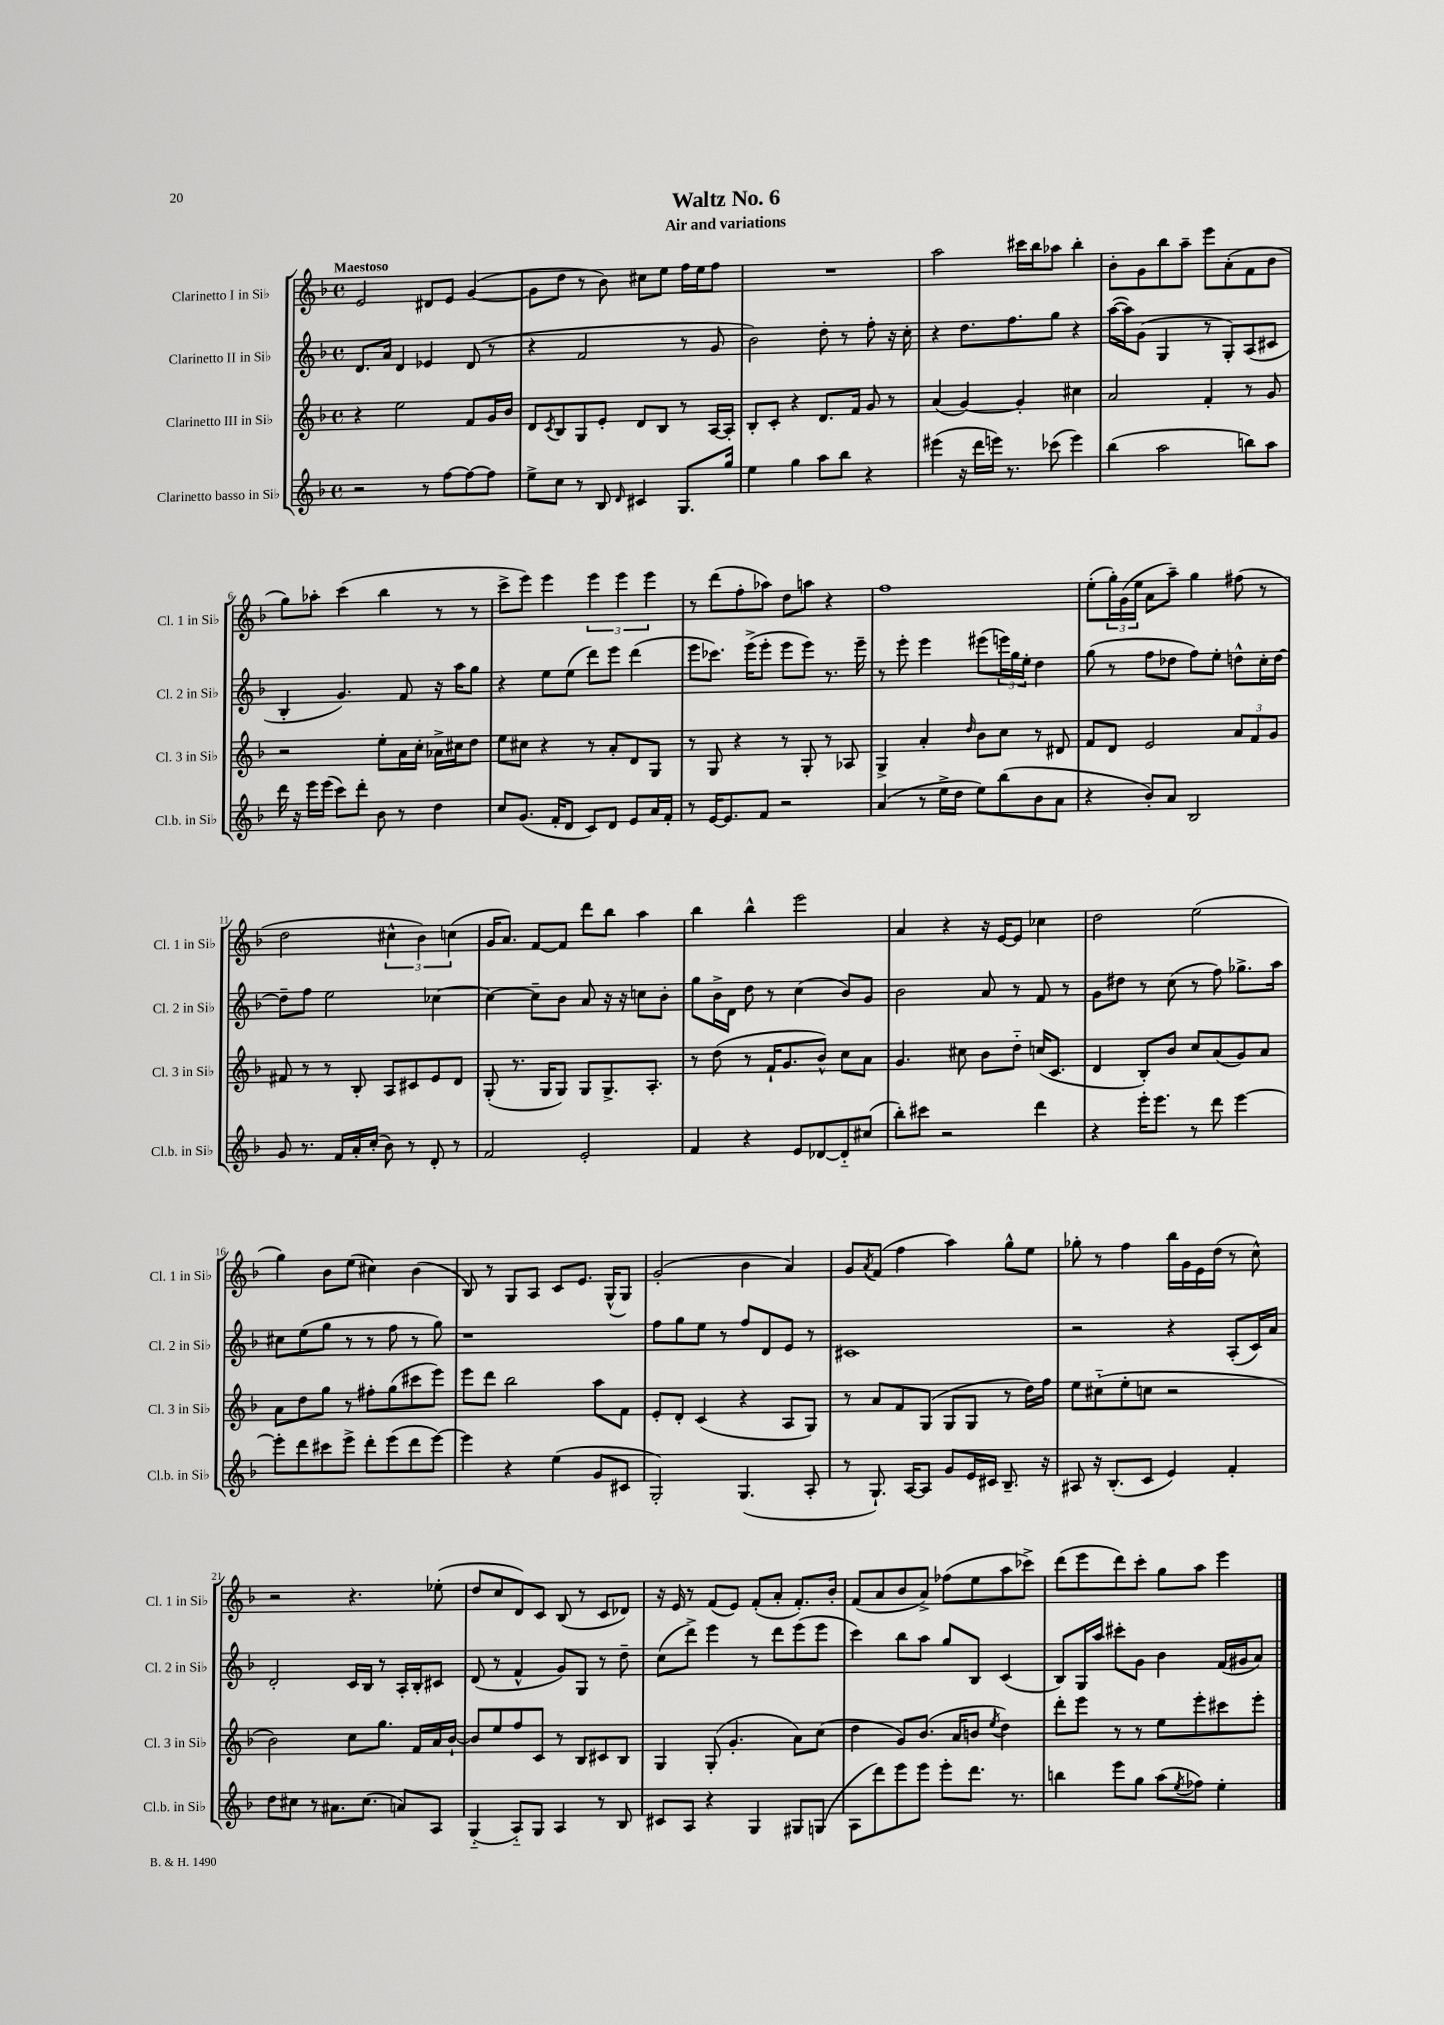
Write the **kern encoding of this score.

**kern	**kern	**kern	**kern
*staff4	*staff3	*staff2	*staff1
*clefG2	*clefG2	*clefG2	*clefG2
*k[b-]	*k[b-]	*k[b-]	*k[b-]
*M4/4	*M4/4	*M4/4	*M4/4
*met(c)	*met(c)	*met(c)	*met(c)
2r	4r	8.d	2e
.	.	16a	.
.	2ee	4d	.
8r	.	4e-	8d#
[8ff	.	.	8e
8ff_	8f	(8d	([4g
8ff]	16g	8r	.
.	16b-	.	.
=	=	=	=
8ee^	8d	4r	8g]
.	8qc	.	.
8cc	8B-	.	8dd
8r	8G	2f	8r
8B-	8e'	.	8b-)
16qqd	.	.	.
4c#	8d	.	8cc#
.	8B-	.	8ee
8.G	8r	8r	16ff
.	.	.	16ee
.	[16A	8g	8ff
16gg	16A']	.	.
=	=	=	=
4ee	8B-'	2b-)	1r
.	8c'	.	.
4gg	4r	.	.
8aa	8.d	8dd'	.
8bb-	.	8r	.
.	16f	.	.
4r	8g	8ff'	.
.	8r	16r	.
.	.	16cc'	.
=	=	=	=
(4eee#	(4a	4r	2aa
16r	[4g)	8.dd	.
16ddd	.	.	.
16eee)	.	.	.
8.r	.	8.ff	.
.	4g']	.	16ccc#
.	.	.	16bb-
(8ccc-	.	8gg	8aa-
4eee)	4cc#	4r	4bb-'
=	=	=	=
(4bb-	2a	([16aa	8b-'
.	.	16aa])	.
.	.	(8g	8g
2aa	.	4G	8bb-
.	.	.	8aa~
.	4f'	8r	8eee
.	.	8G')	(8a'
8bb)	8r	(8A	8f
8aa	8g	8c#	8b-
=	=	=	=
16ddd	2r	4B-'	8gg)
16r	.	.	.
16eee	.	.	8aa-'
(16eee	.	.	.
8ccc)	.	4.g)	(4ccc
8ddd'	.	.	.
8b-	8ee'	.	4bb-
8r	16a	8f	.
.	16cc'	.	.
4dd	16a-^	16r	8r
.	16cc#	16aa	.
.	8dd	8gg	8r
=	=	=	=
8cc	8ee	4r	8ccc^
(8.g	8cc#	.	8eee)
.	4r	8ee	4eee
16f'	.	.	.
8d	.	(8ee	.
8c)	8r	8ddd)	6eee
8d	8a'	8eee	.
.	.	.	6eee
8e	8d	(4ddd	.
.	.	.	6eee
16a	8G	.	.
16f'	.	.	.
=	=	=	=
8r	8r	8eee	8r
[16e	8G	8.ccc-)	(8ddd
8.e]	.	.	.
.	4r	.	8ff'
.	.	(16eee^	.
8f	.	8eee'	8aa-)
2r	8r	8eee	8dd
.	8G'	8eee)	8aa
.	8r	8.r	4r
.	8A-	.	.
.	.	16eee~	.
=	=	=	=
(4a	4G^	8r	1ff
.	.	8eee'	.
8r	4a'	4eee	.
16ee^	.	.	.
16dd	.	.	.
.	16qqdd	.	.
8ee)	8b-	(8eee#	.
(8bb-	8cc	24eee)	.
.	.	24gg	.
.	.	24ee'	.
8b-	8r	4dd	.
8a	8d#	.	.
=	=	=	=
4r	8f	(8gg	(8ee'
.	8d	8r	24gg')
.	.	.	(24g
.	.	.	24ee
8b-')	2e	8ff	8a
8a	.	8dd-	8aa~)
2B-	.	8ff)	4gg
.	.	8ee'	.
.	12a	8dd^^	(8ff#
.	12f	.	.
.	.	16cc'	8r
.	12g	.	.
.	.	[16dd	.
=	=	=	=
8g	8f#	8dd~]	2dd
8.r	8r	8ff	.
.	8r	2ee	.
16f	.	.	.
16a'	8B-'	.	.
(16cc'	.	.	.
8b-)	8A	.	6cc#^^
8r	8c#	.	.
.	.	.	6b-)
8d'	8e	[4cc-	.
.	.	.	(6cc
8r	8d	.	.
=	=	=	=
2f	(8G'	4cc-_	16g
.	.	.	8.a)
.	8.r	.	.
.	.	8cc-~]	[8f
.	16G	.	.
.	8G)	8b-	8f]
2e'	8G	8a	8ddd
.	8.G^	16r	8bb-
.	.	16r	.
.	.	8cc	4aa
.	8.A'	.	.
.	.	8b-'	.
=	=	=	=
4f	8r	8gg	4bb-
.	(8dd	16b-^	.
.	.	16d	.
4r	8r	8dd	4bb-^^
.	16f`	8r	.
.	8.g	.	.
8e	.	(4cc	2eee
[8d-	8b-^^)	.	.
8d-'~]	8cc	8b-)	.
(8cc#	8a	8g	.
=	=	=	=
8bb-')	4.g	2b-	4a
8ccc#	.	.	.
2r	.	.	4r
.	8cc#	.	.
.	8b-	8a	16r
.	.	.	[16e
.	8dd'~	8r	8e]
4ddd	(16cc	8f	4cc-
.	8.c	.	.
.	.	8r	.
=	=	=	=
4r	4d	8g	2dd
.	.	8dd#	.
16eee'	8B-')	8r	.
8.eee	.	.	.
.	8b-	(8cc	.
8r	8cc	8r	(2ee
8ddd	(8a	8ff)	.
[4eee	8g)	8.gg-^	.
.	8a	.	.
.	.	16aa	.
=	=	=	=
8eee']	8a	8cc#	4gg)
8ddd	8dd	(8ee	.
8ccc#	8gg	8gg	8b-
8eee^	8r	8r	(8ee
8ddd'	8ff#'	8r	4cc#)
(8eee	(8gg	8ff	.
8ddd	8ccc#	8r	(4b-
[8eee)	8eee)	8gg)	.
=	=	=	=
4eee]	8eee	1r	8B-)
.	8ddd	.	8r
4r	2bb-	.	8G
.	.	.	8A
(4ee	.	.	8c
.	.	.	8.e
8g	8aa	.	.
.	.	.	(16G^^
8c#	8f	.	8G)
=	=	=	=
2G')	8e'	8ff	(2g'
.	8d'	8gg	.
.	(4c	8ee	.
.	.	8r	.
(4.G	4r	8ff	4b-
.	.	8d	.
.	8A	8e	4a)
8A'	8G)	8r	.
=	=	=	=
8r	8r	1c#	8g
.	.	.	8qa
8.G`)	8a	.	(8f
.	8f	.	4ff
[16A	.	.	.
8A]	(8G	.	.
8g	8G	.	4aa)
16e	8G	.	.
16c#	.	.	.
8.B-~	8r	.	8gg^^
.	16dd)	.	8ee
16r	16ff	.	.
=	=	=	=
8A#	8ee	2r	8gg-'
16r	(8cc#'~	.	8r
(8.B-'	.	.	.
.	8ee'	.	4ff
8c	8cc	.	.
4e)	2r	4r	16bb-
.	.	.	16g
.	.	.	16e
.	.	.	(16dd
4f'	.	(8A'	8r
.	.	16c)	8cc^^)
.	.	16a	.
=	=	=	=
8dd	2b-)	2d'	2r
8cc#	.	.	.
8r	.	.	.
8.a#	.	.	.
.	8cc	16c	4.r
(8.cc#	.	16B-	.
.	8.gg	8r	.
8a)	.	16A'	.
.	16f	16B-'	.
8A	16a	8c#	(8ee-'
.	[16b-`	.	.
=	=	=	=
(4G'~	8b-]	(8d	8dd
.	8ee	8r	8cc
8A'~)	8ff	4f^^	8d)
8G	8c	.	8c
4A	8r	8g)	(8B-
.	8B-	8G	8r
8r	8c#	8r	8c
8B-	8B-	8dd~	8d-)
=	=	=	=
8c#	4G	(8cc	16r
.	.	.	16e
8A	.	8ddd^)	8r
4r	(8G'	4eee	(8f
.	4.g'	.	8e)
4G	.	8r	(8f'
.	.	8ddd	8a'
8G#	8a)	(8eee	8.f')
(8G	(8cc	8eee	.
.	.	.	16b-'
=	=	=	=
8A	4dd	4ccc)	(8f
8ddd)	.	.	8a
8eee	8g)	8bb-	8b-
8eee	(8.b-	8aa	8a^)
8eee'	.	8gg	(8ff-
.	16a	.	.
8.ddd	8b	8B-	8ee
.	8qee	.	.
.	4dd)	(4c	8aa
8.r	.	.	.
.	.	.	8ccc-^)
=	=	=	=
4bb	8ddd'	8B-)	(8ddd
.	8eee	16G	8eee
.	.	16aa	.
8eee	8r	8ccc#'	8ddd)
8gg	8r	8g	8ccc'
(8aa	8ee	4b-	8gg
8qee	.	.	.
8ff-)	8eee'	.	8aa
4ee'	8ccc#	(16f	4eee
.	.	16g#	.
.	8eee'	8a)	.
==	==	==	==
*-	*-	*-	*-
